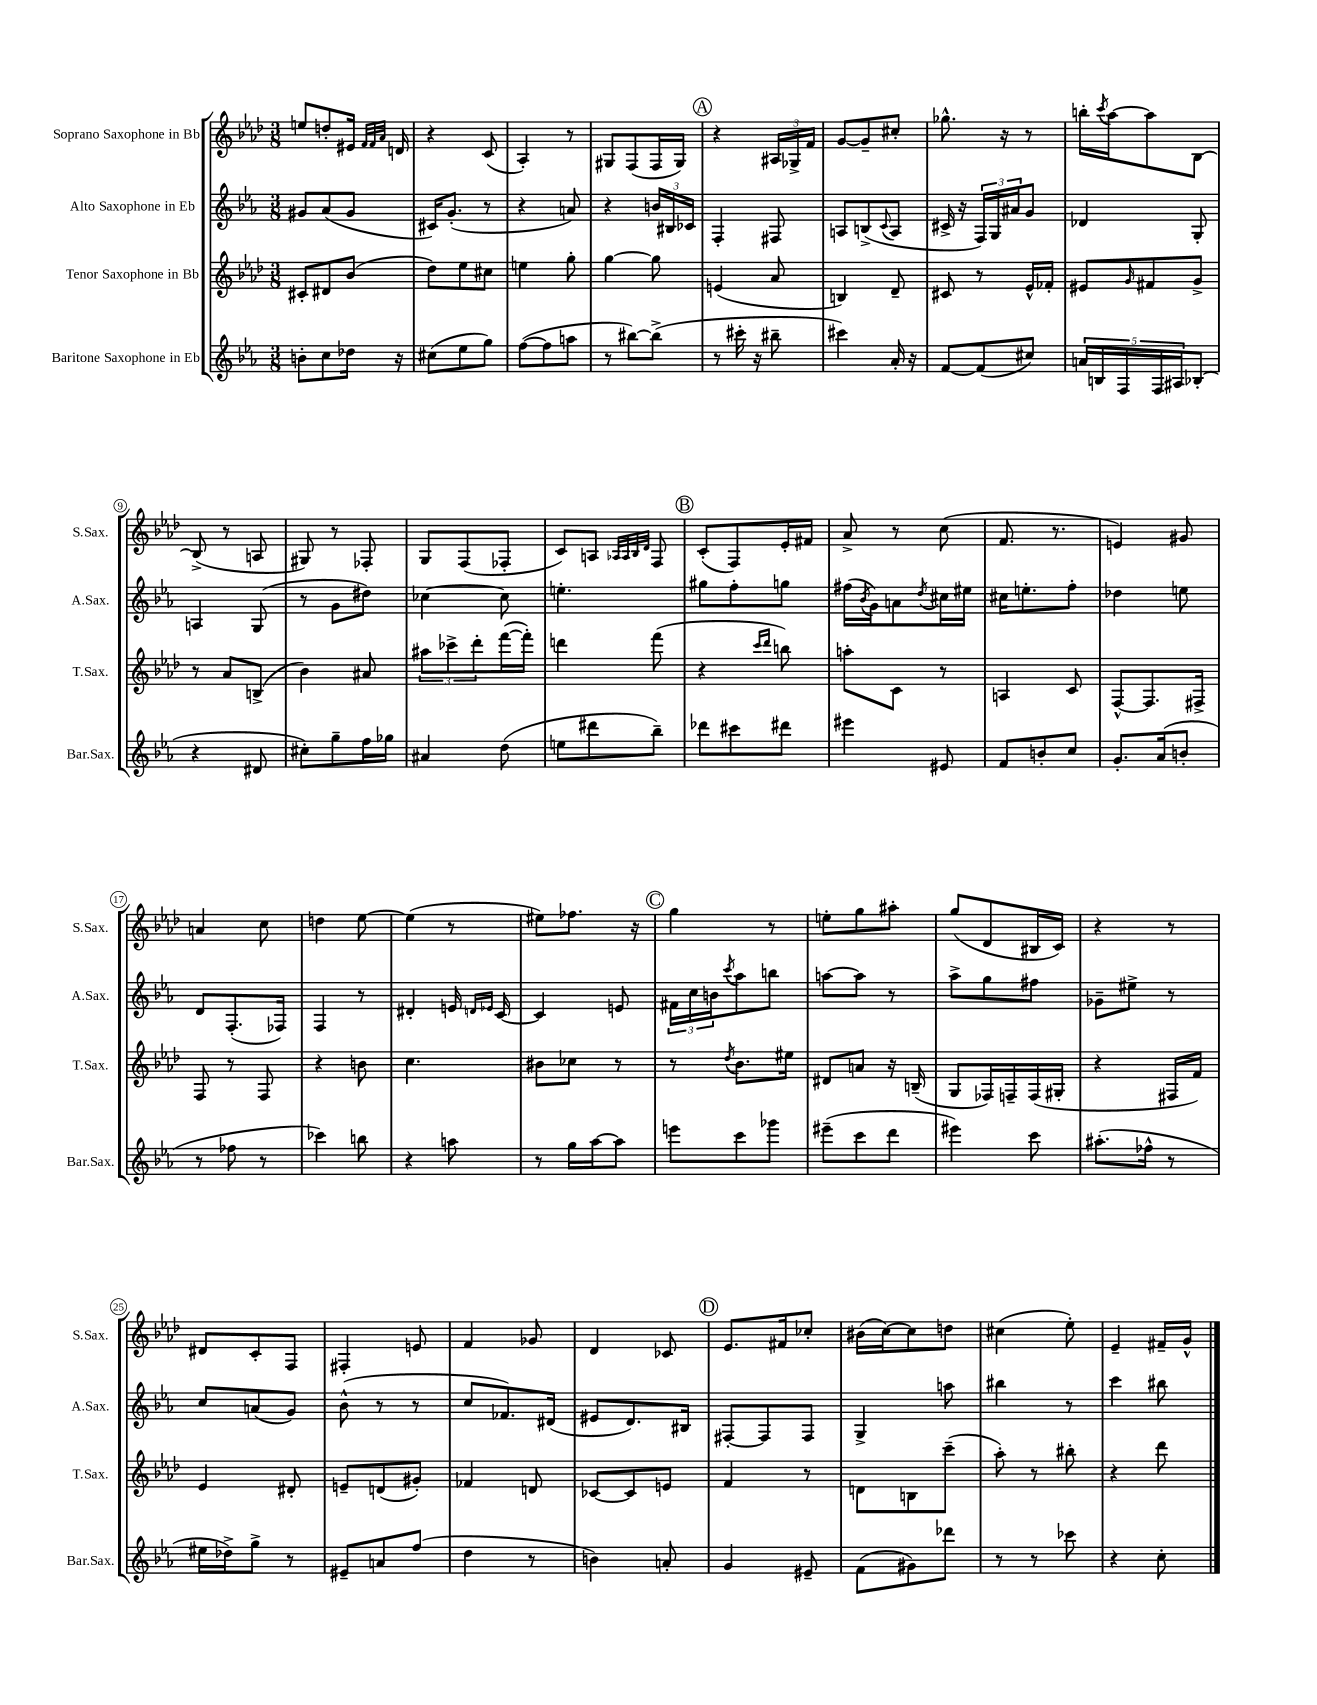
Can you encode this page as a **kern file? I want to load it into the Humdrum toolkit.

**kern	**kern	**kern	**kern
*part4	*part3	*part2	*part1
*staff4	*staff3	*staff2	*staff1
*I"Baritone Saxophone in Eb	*I"Tenor Saxophone in Bb	*I"Alto Saxophone in Eb	*I"Soprano Saxophone in Bb
*I'Bar.Sax.	*I'T.Sax.	*I'A.Sax.	*I'S.Sax.
*clefG2	*clefG2	*clefG2	*clefG2
*k[b-e-a-]	*k[b-e-a-d-]	*k[b-e-a-]	*k[b-e-a-d-]
*M3/8	*M3/8	*M3/8	*M3/8
=1	=1	=1	=1
8bn'\L	8c#X'/L	8g#X/L	8een/L
8cc\	8d#X/	(8a-/	8ddn'/
16dd-X\Jk	(8b-/J	8g#/J	16e#X/Jk
.	.	.	32qqf/LLL
.	.	.	32qqf/
.	.	.	32qqa-/JJJ
16r	.	.	16dn/
=2	=2	=2	=2
(8cc#X\L	8dd-\L)	16c#X/KL)	4r
.	.	(8.g'/J	.
8ee-\	8ee-\	.	.
8gg\J)	8cc#X\J	8r	(8c/
=3	=3	=3	=3
([8ff\L	4een\	4r	4A-'/)
8ff\]	.	.	.
8aan\J	8gg'\	8an/)	8r
=4	=4	=4	=4
8r	[4gg\	4r	8G#X/L
[8bb#X\L)	.	.	(8F/
(8bb#^\J]	8gg\]	24bn/LL	16F/L
.	.	24B#X/	.
.	.	.	16G#/JJ)
.	.	24c-X/JJ	.
!!LO:REH:place=s1:t=A
=5	=5	=5	=5
8r	(4en/	4F'/	4r
16ccc#X'\	.	.	.
16r	.	.	.
8bb#X~\	8a-/	8F#X/	24A#X/LL
.	.	.	24G-X^/
.	.	.	24f/JJ
=6	=6	=6	=6
4ccc#X\)	4Bn/)	8An/L	[8g/L
.	.	(8Bn^/	8g~/]
.	.	8qqc/	.
16a-'/	8d-~/	8A/J	8cc#X'/J
16r	.	.	.
=7	=7	=7	=7
[8f/L	8c#X/	16c#X^/	8.gg-X^^\
.	.	16r	.
(8f/]	8r	24F/LL)	.
.	.	24G/	.
.	.	.	16r
.	.	24a#X/J	.
8cc#X/J)	16e-^^/LL	8g/J	8r
.	16f-X'/JJ	.	.
=8	=8	=8	=8
20an/LL	8e#X/L	4d-X/	16bbn'\LL
20Bn/	.	.	.
.	.	.	8qccc/
.	.	.	[16aa-\J
20F/	.	.	.
.	16qqg/	.	.
.	8f#X/	.	8aa-\]
20F/	.	.	.
20A#X/J	.	.	.
(8B-X'/J	8g^/J	8G'/	[8B-\J
!!LO:LB:g=z
=9	=9	=9	=9
4r	8r	4An/	(8B-^/]
.	8a-/L	.	8r
8d#X/	(8Bn^/J	(8G/	8An/
=10	=10	=10	=10
8cc#X'\L)	4b-\)	8r	8G#X/)
8gg~\	.	8g\L	8r
16ff\L	8a#X/	8dd#X\J)	8F-X'/
16gg-X\JJ	.	.	.
=11	=11	=11	=11
4a#X/	12aa#X\L	[4cc-X\	8G/L
.	12ccc-X^\	.	.
.	.	.	(8F/
.	12ddd-'\	.	.
(8dd\	([16fff\L	8cc-\]	8F-X'/J
.	16fff'\JJ])	.	.
=12	=12	=12	=12
8een\L	4dddn\	4.een'\	8c/L)
8ddd#X\	.	.	8An/J
.	.	.	32qqA-X/LLL
.	.	.	32qqA-/
.	.	.	32qqB-/
.	.	.	32qqd-/JJJ
8bb-~\J)	(8fff\	.	8F/
!!LO:REH:place=s1:t=B
=13	=13	=13	=13
8ddd-X\L	4r	8gg#X\L	(8c'/L
8ccc#X\	.	8ff'\	8F/)
.	16qqccc/LL	.	.
.	16qqddd-/JJ	.	.
8ddd#X\J	8bbn\)	8ggn\J	16e-'/L
.	.	.	16f#X/JJ
=14	=14	=14	=14
4eee#X\	8aan'\L	(16ff#X\LL	8a-^/
.	.	8qb-/	.
.	.	16g\J)	.
.	8c\J	8an\	8r
.	.	8qdd/	.
8e#X/	8r	16cc#X\L	(8cc\
.	.	16ee#X\JJ	.
=15	=15	=15	=15
8f/L	4An/	16cc#X\KL	8.f/
.	.	8.een'\	.
8bn'/	.	.	.
.	.	.	8.r
8cc/J	8c/	8ff'\J	.
=16	=16	=16	=16
8.g'/L	[8F^^/L	4dd-X\	4en/)
.	8.F/]	.	.
(16a-/k	.	.	.
8bn'/J	.	8een\	8g#X/
.	16F#X^/Jk	.	.
!!LO:LB:g=z
=17	=17	=17	=17
8r	8F/	8d/L	4an/
8ff-X\	8r	(8.F'/	.
8r	8F/	.	8cc\
.	.	16F-X/Jk)	.
=18	=18	=18	=18
4ccc-X\)	4r	4F/	4ddn\
8bbn\	8bn\	8r	[8ee-\
=19	=19	=19	=19
4r	4.cc\	4d#X'/	(4ee-\]
8aan\	.	16en/	8r
.	.	16qqdn/LL	.
.	.	16qqe-X/JJ	.
.	.	[16c/	.
=20	=20	=20	=20
8r	8b#X\L	4c/]	8ee#X\L)
16gg\LL	8cc-X\J	.	8.ff-X\J
[16aa-\J	.	.	.
8aa-\J]	8r	8en/	.
.	.	.	16r
!!LO:REH:place=s1:t=C
=21	=21	=21	=21
8eeen\L	8r	24f#X\LL	4gg\
.	.	24cc\	.
.	.	24bn\J	.
.	8qdd-/	8qccc/	.
8ccc\	8.b-\L	8aa-\	.
8ggg-X\J	.	8bbn\J	8r
.	16ee#X\Jk	.	.
=22	=22	=22	=22
(8eee#X~\L	8d#X/L	[8aan\L	8een'\L
8ccc\	8an/J	8aa\J]	8gg\
8ddd\J	16r	8r	8aa#X'\J
.	(16Bn~/	.	.
=23	=23	=23	=23
4eee#X\)	8G/L	8aa-^\L	(8gg/L
.	16F-X/L)	8gg\	8d-/
.	16Fn~/	.	.
8ccc\	(16F/	8ff#X\J	16B#X/L
.	16G#X'/JJ	.	16c/JJ)
=24	=24	=24	=24
(8.aa#X'\L	4r	8g-X~\L	4r
.	.	8ee#X^\J	.
16ff-X^^\Jk	.	.	.
8r	16F#X/LL	8r	8r
.	16f/JJ)	.	.
!!LO:LB:g=z
=25	=25	=25	=25
16ee#X\LL	4e-/	8cc/L	8d#X/L
16dd-X^\J)	.	.	.
8gg^\J	.	(8an/	8c'/
8r	8d#X'/	8g/J)	8F/J
=26	=26	=26	=26
8e#X~/L	8en~/L	(8b-^^\	4F#X'/
8an/	(8dn/	8r	.
(8ff/J	8g#X'/J)	8r	8en/
=27	=27	=27	=27
4dd\	4f-X/	8cc/L	4f/
.	.	8.f-X/)	.
8r	8dn/	.	8g-X/
.	.	(16d#X/Jk	.
=28	=28	=28	=28
4bn\)	[8c-X/L	8e#X/L	4d-/
.	8c-/]	8.d/)	.
8an'/	8en/J	.	8c-X/
.	.	16B#X/Jk	.
!!LO:REH:place=s1:t=D
=29	=29	=29	=29
4g/	4f/	[8F#X'/L	8.e-/L
.	.	8F#/]	.
.	.	.	16f#X/k
8e#X~/	8r	8F#/J	8cc-X'/J
=30	=30	=30	=30
(8f\L	8dn\L	4G^/	(16b#X\LL
.	.	.	[16cc\J)
8g#X\)	8Bn\	.	8cc\]
8ddd-X\J	(8ccc~\J	8aan\	8ddn\J
=31	=31	=31	=31
8r	8aa-'\)	4bb#X\	(4cc#X\
8r	8r	.	.
8ccc-X\	8bb#X'\	8r	8ee-'\)
=32	=32	=32	=32
4r	4r	4ccc\	4e-~/
8cc'\	8ddd-\	8bb#X\	16f#X~/LL
.	.	.	16g^^/JJ
==	==	==	==
*-	*-	*-	*-
